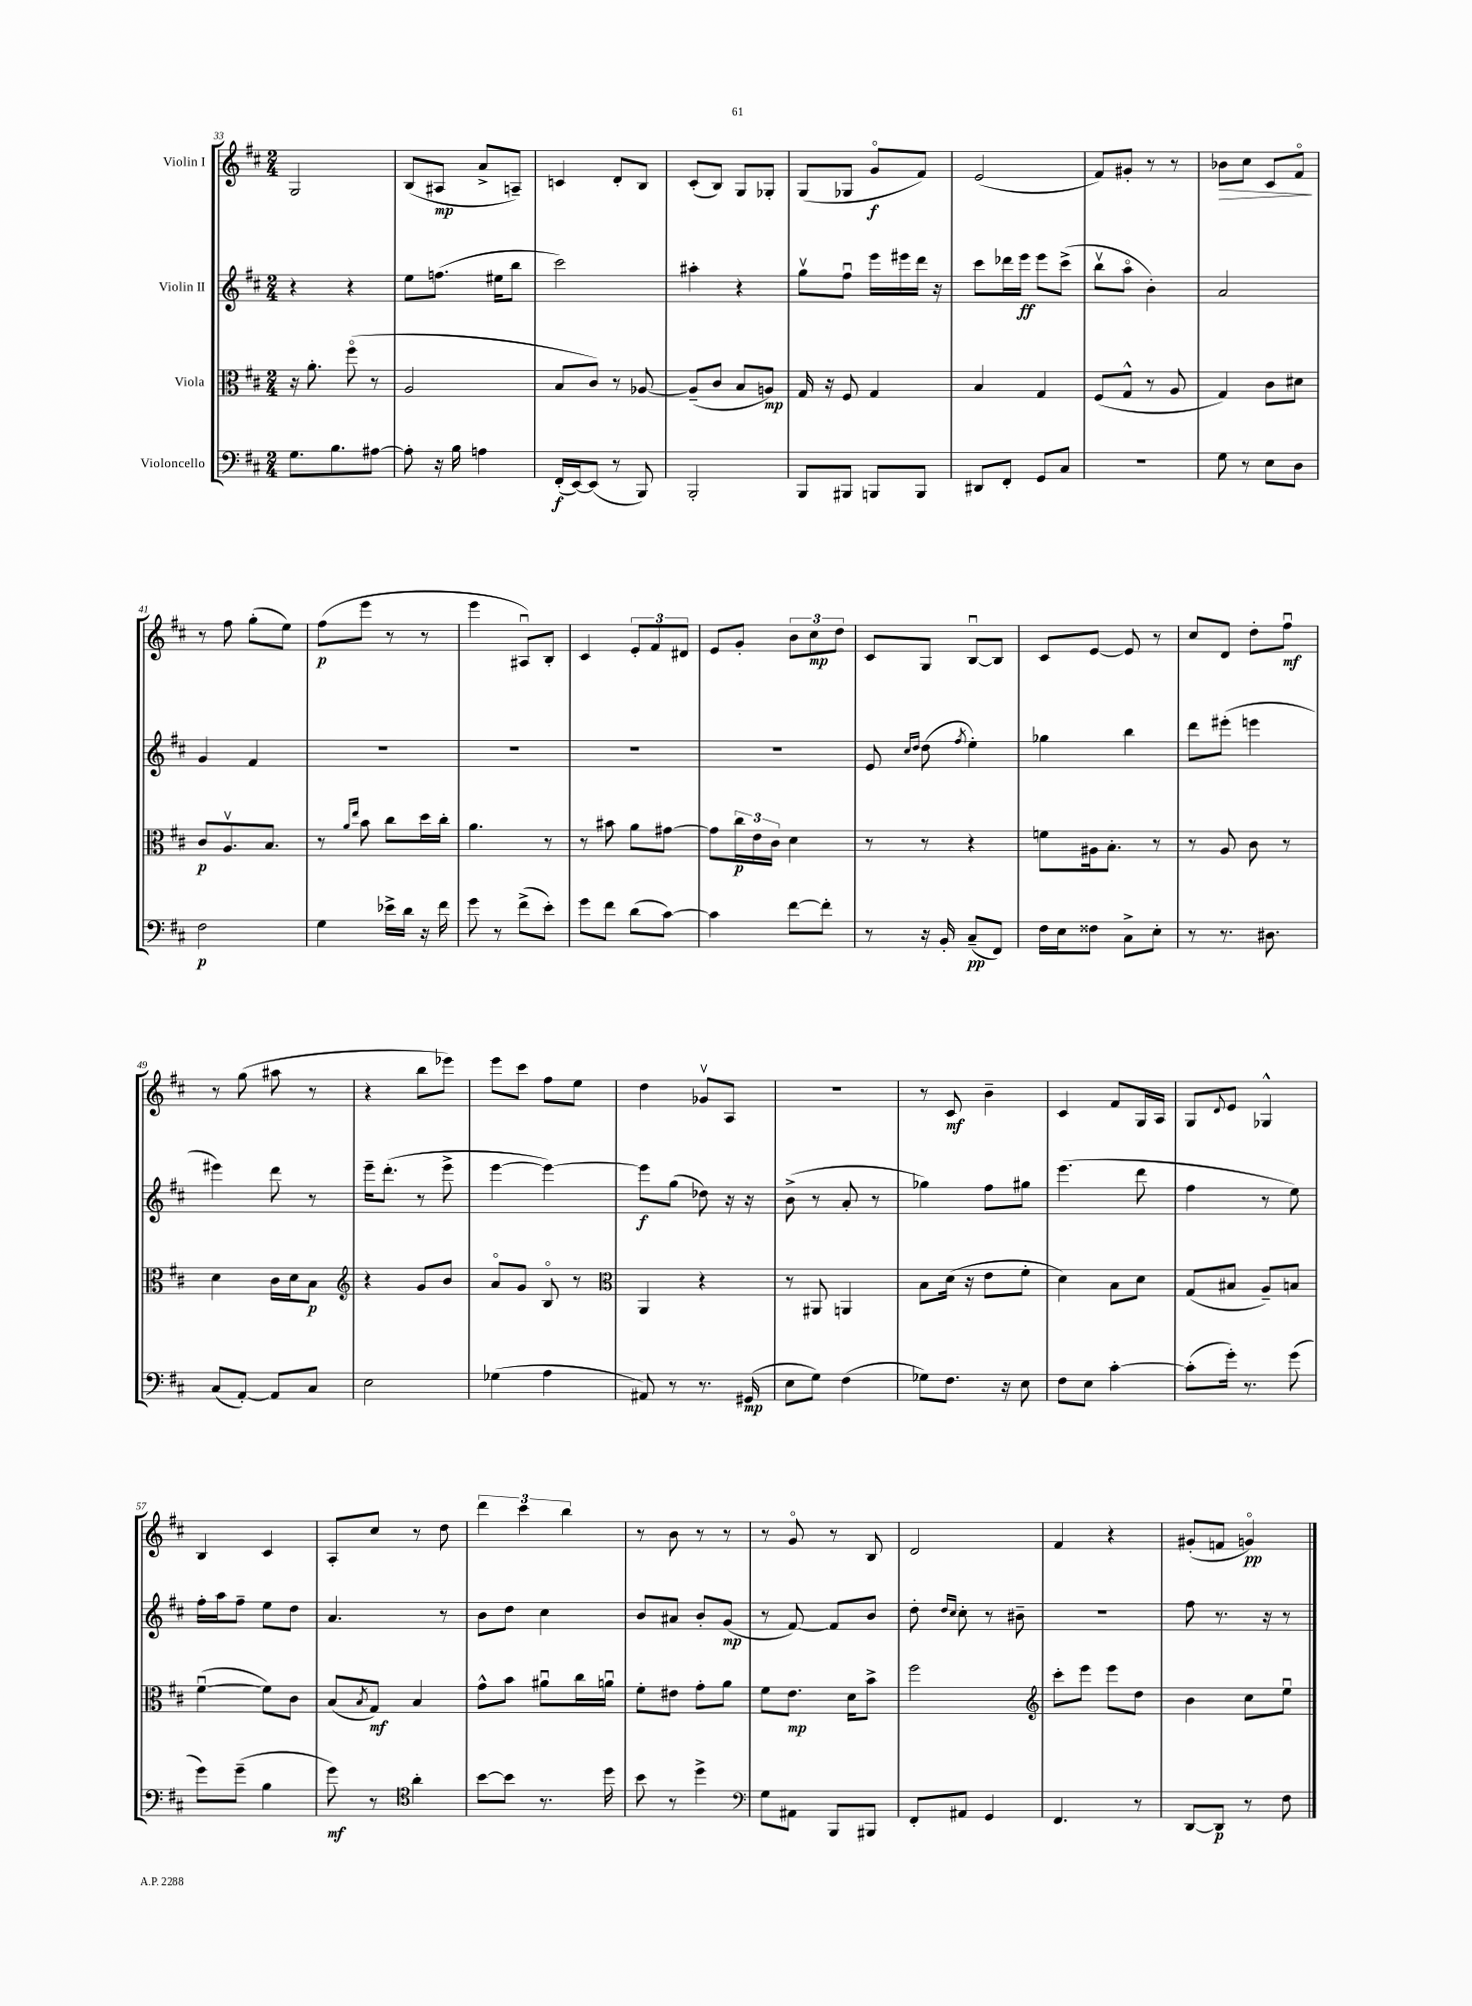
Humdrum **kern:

**kern	**kern	**kern	**kern
*staff4	*staff3	*staff2	*staff1
*clefF4	*clefC3	*clefG2	*clefG2
*k[f#c#]	*k[f#c#]	*k[f#c#]	*k[f#c#]
*M2/4	*M2/4	*M2/4	*M2/4
8.G	16r	4r	2G
.	8.a'	.	.
8.B	.	.	.
.	(8ff#o	4r	.
[8A#	8r	.	.
=	=	=	=
8A#']	2A	8ee	(8B
16r	.	(8.ff	8A#
16B	.	.	.
4A	.	.	8a^
.	.	16ee#	.
.	.	8bb	8A~)
=	=	=	=
(16FF#'	8B	2ccc#)	4c
[16EE)	.	.	.
(8EE]	8c#)	.	.
8r	8r	.	8d'
8BBB)	[8A-	.	8B
=	=	=	=
2BBB'	(8A-~]	4aa#'	(8c#'
.	8c#	.	8B)
.	8B	4r	8G
.	8A)	.	8G-'
=	=	=	=
8BBB	16G	8ggv	(8G
.	16r	.	.
8BBB#	8F#	8ff#u	8G-
8BBB	4G	16eee	8go
.	.	16eee#	.
8BBB	.	16ddd	8f#)
.	.	16r	.
=	=	=	=
8DD#	4B	8ccc#	(2e
8FF#'	.	16ddd-	.
.	.	16eee	.
8GG	4G	8eee	.
8C#	.	(8ccc#^	.
=	=	=	=
2r	(8F#	8bbv	8f#)
.	8G^^	8aao	8g#'
.	8r	4b')	8r
.	8A	.	8r
=	=	=	=
8G	4G)	2a	8b-
8r	.	.	8cc#
8E	8c#	.	8c#
8D	8d#	.	8f#o
=	=	=	=
2F#	8c#	4g	8r
.	8.Av	.	8ff#
.	.	4f#	(8gg'
.	8.B	.	.
.	.	.	8ee)
=	=	=	=
4G	8r	2r	(8ff#
.	16qqa	.	.
.	16qqee	.	.
.	8b	.	8eee
16e-^	8cc#	.	8r
16d	.	.	.
16r	16dd	.	8r
16f#	16cc#'	.	.
=	=	=	=
8g	4.a	2r	4eee
8r	.	.	.
(8f#^	.	.	8A#u)
8e')	8r	.	8B'
=	=	=	=
8g	8r	2r	4c#
8f#	8b#	.	.
(8d	8a	.	12e'
.	.	.	12f#
[8c#)	[8g#	.	.
.	.	.	12d#
=	=	=	=
4c#]	8g#]	2r	8e
.	24cc#	.	8g'
.	24e	.	.
.	24c#	.	.
[8f#	4d	.	12b
.	.	.	12cc#
8f#']	.	.	.
.	.	.	12dd
=	=	=	=
8r	8r	8e	8c#
.	.	16qqcc#	.
.	.	16qqdd	.
16r	8r	(8dd	8G
16BB'	.	.	.
.	.	8qff#	.
(8C#~	4r	4ee')	[8Bu
8FF#)	.	.	8B]
=	=	=	=
16F#	8f	4gg-	8c#
16E	.	.	.
8F##	16A#	.	[8e
.	8.B'	.	.
8C#^	.	4bb	8e]
8E'	8r	.	8r
=	=	=	=
8r	8r	8ddd	8cc#
8.r	8A	(8eee#'	8d
.	8c#	4eee	8dd'
8.D#	.	.	.
.	8r	.	8ff#u
=	=	=	=
(8C#	4d	4eee#)	8r
[8AA')	.	.	(8gg
8AA]	16c#	8ddd	8aa#
.	16d	.	.
8C#	8B	8r	8r
=	=	=	=
*	*clefG2	*	*
2E	4r	16eee~	4r
.	.	(8.ddd'	.
.	8g	8r	8bb
.	8b	8eee^	8eee-)
=	=	=	=
(4G-	8ao	[4eee	8eee
.	8g	.	8ccc#
4A	8Bo	4eee_)	8ff#
.	8r	.	8ee
=	=	=	=
*	*clefC3	*	*
8AA#)	4AA	8eee]	4dd
8r	.	(8gg	.
8.r	4r	8dd-)	8g-v
.	.	16r	8A
(16GG#	.	16r	.
=	=	=	=
8E	8r	(8b^	2r
8G)	8AA#	8r	.
(4F#	4AA	8a'	.
.	.	8r	.
=	=	=	=
8G-)	8B	4gg-)	8r
8.F#	(16d	.	8c#
.	16r	.	.
.	8e	8ff#	4b~
16r	.	.	.
8E	8f#'	8gg#	.
=	=	=	=
8F#	4d)	(4.eee	4c#
8E	.	.	.
[4c#'	8B	.	8f#
.	8d	8ddd	16G
.	.	.	16A
=	=	=	=
(8c#']	(8G	4ff#	8G
.	.	.	8qqd
16g')	8B#	.	8e
8.r	.	.	.
.	8A~)	8r	4G-^^
(8g	8B	8ee)	.
=	=	=	=
8g)	([4f#u	16ff#'	4B
.	.	16aa	.
(8g~	.	8ff#~	.
4B	8f#])	8ee	4c#
.	8c#	8dd	.
=	=	=	=
8g)	(8B	4.a	8A'
.	8qB	.	.
8r	8G)	.	8cc#
*clefC4	*	*	*
4a'	4B	.	8r
.	.	8r	8dd
=	=	=	=
[8b	8g^^	8b	6ddd
8b]	8b	8dd	.
.	.	.	6ccc#
8.r	8a#u	4cc#	.
.	.	.	6bb
.	16cc#	.	.
16dd	16au	.	.
=	=	=	=
8b	8f#'	8b	8r
8r	8e#	8a#	8b
4dd^	8g'	8b'	8r
.	8a	(8g	8r
=	=	=	=
*clefF4	*	*	*
8G	8f#	8r	8r
8AA#	8.e	[8f#)	8go
8BBB	.	8f#]	8r
.	16d	.	.
8BBB#	8b^	8b	8B
=	=	=	=
8FF#'	2ff#	8dd'	2d
.	.	16qqdd	.
.	.	16qqcc#	.
8AA#	.	8cc#'	.
4GG	.	8r	.
.	.	8b#~	.
=	=	=	=
*	*clefG2	*	*
4.FF#	8ccc#'	2r	4f#
.	8eee	.	.
.	8eee	.	4r
8r	8dd	.	.
=	=	=	=
[8DD	4b	8ff#	(8g#'
8DD]	.	8.r	8f
8r	8cc#	.	4go)
.	.	16r	.
8F#	8eeu	8r	.
==	==	==	==
*-	*-	*-	*-
